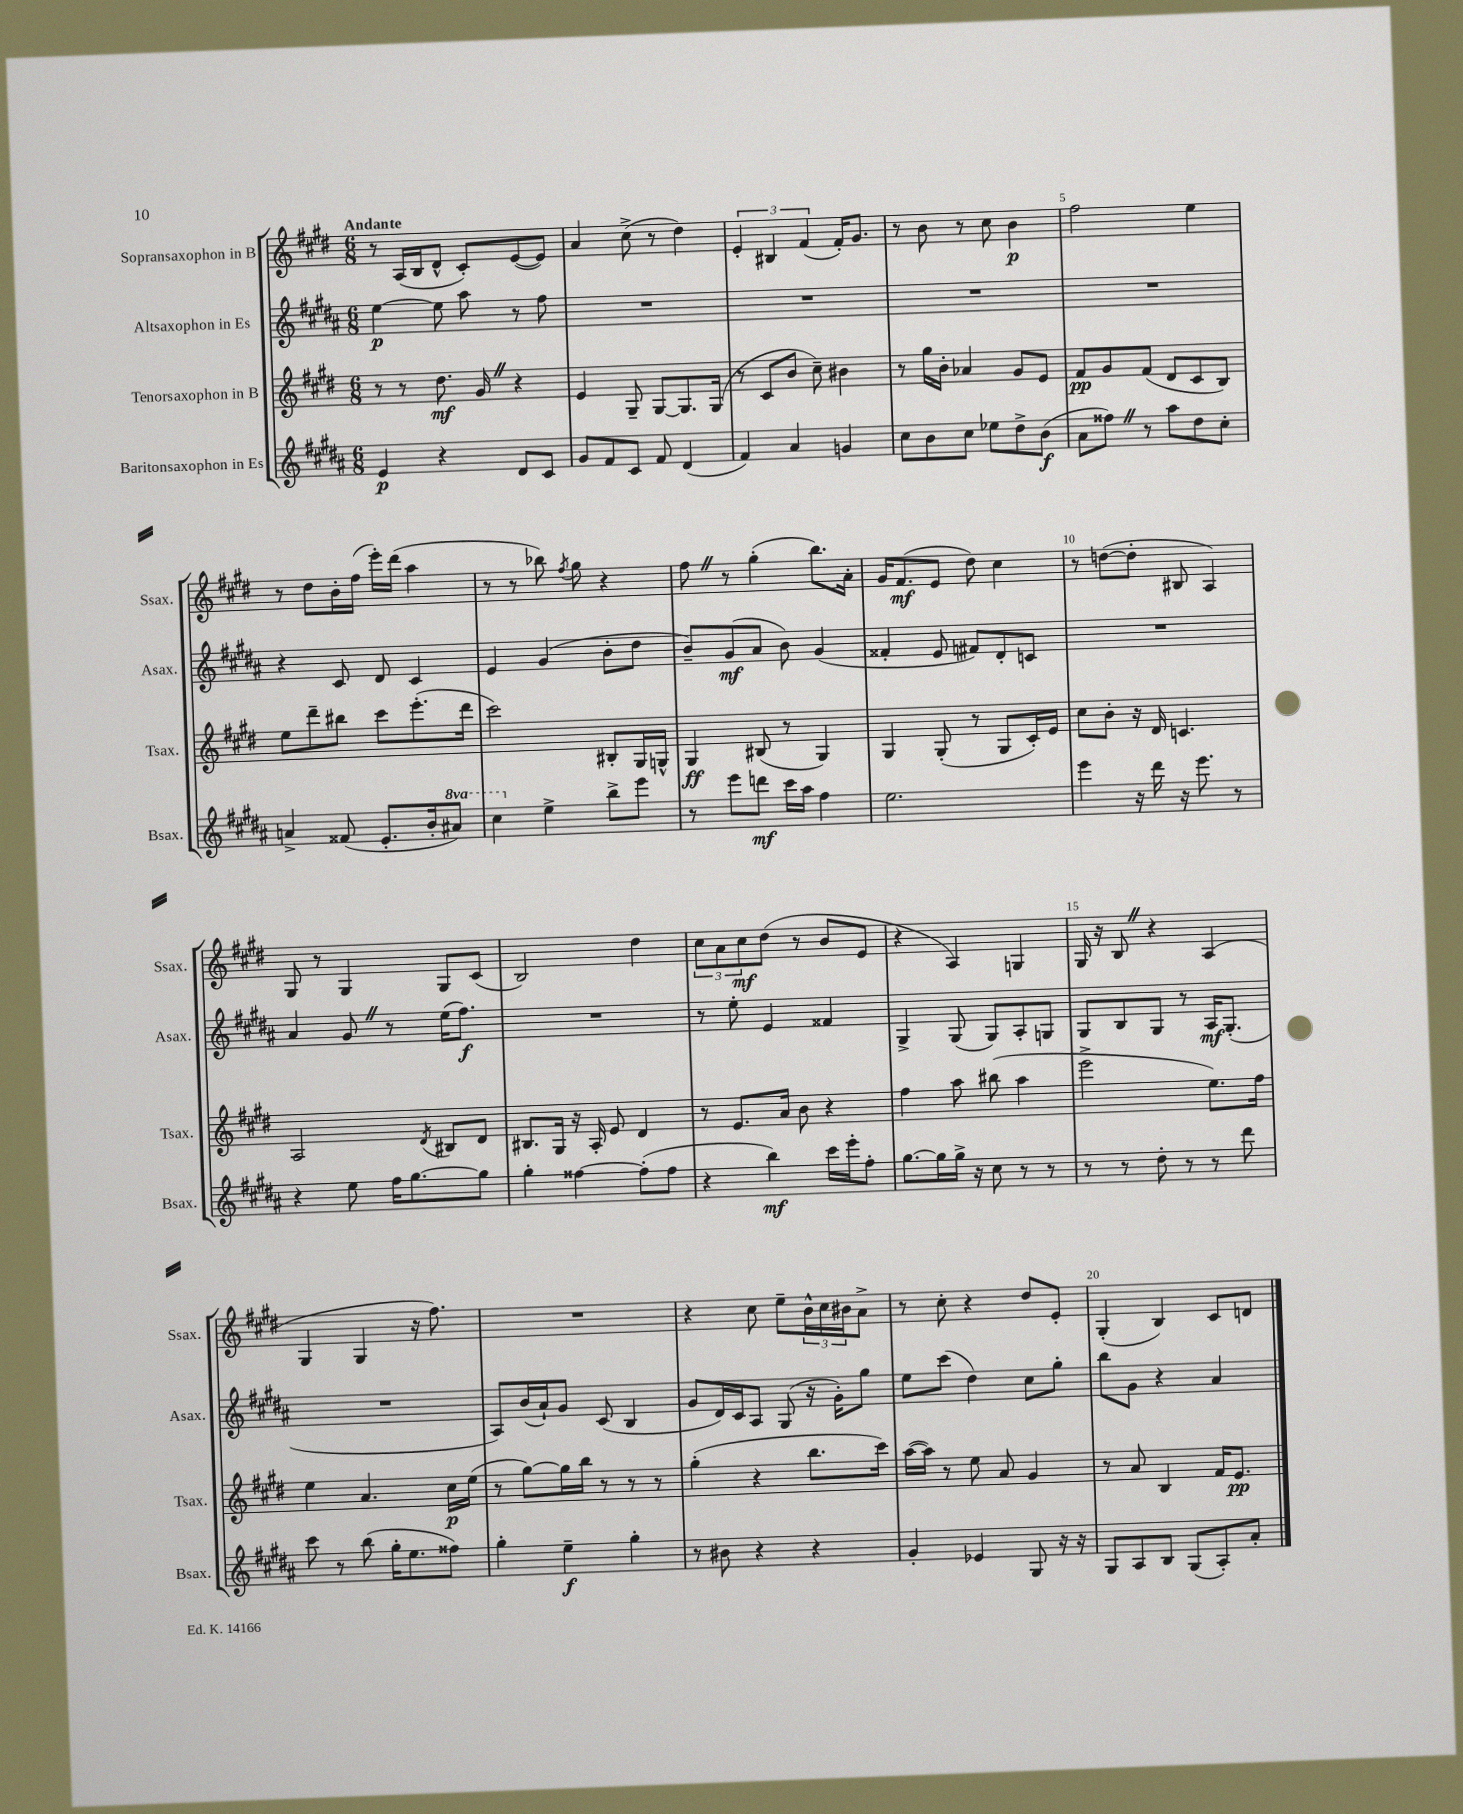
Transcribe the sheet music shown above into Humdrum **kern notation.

**kern	**kern	**kern	**kern
*staff4	*staff3	*staff2	*staff1
*clefG2	*clefG2	*clefG2	*clefG2
*k[f#c#g#d#a#]	*k[f#c#g#d#]	*k[f#c#g#d#a#]	*k[f#c#g#d#]
*M6/8	*M6/8	*M6/8	*M6/8
4e/	8r	[4ee\	8r
.	8r	.	(16A/LL
.	.	.	16B/J
4r	8.dd#\	8ee\]	8d#^^/J
.	.	8aa#\	8c#'/L)
.	16g#/	.	.
8d#/L	4r	8r	([8e/
8c#/J	.	8ff#\	8e/]J)
=	=	=	=
8g#/L	4e/	2.r	4a/
8f#/	.	.	.
8c#/J	8G#~/	.	(8cc#^\
8f#/	[8G#/L	.	8r
(4d#/	8.G#/]	.	4dd#\)
.	(16G#/Jk	.	.
=	=	=	=
4f#/)	8r	2.r	6e'/
.	8c#/L	.	.
.	.	.	6B#/
4a#/	8b/J	.	.
.	.	.	(6f#/
.	8cc#~\)	.	.
4g/	4b#\	.	16f#'/LK)
.	.	.	8.g#/J
=	=	=	=
8cc#\L	8r	2.r	8r
8b\	16gg#\LL	.	8b\
.	16b'\JJ	.	.
8cc#\J	4a-/	.	8r
8ee-\L	.	.	8cc#\
8dd#^\	8g#/L	.	4b\
(8b\J	8e/J	.	.
=	=	=	=
8a#\L	8f#/L	2.r	2ff#\
8ff##\J)	8g#/	.	.
8r	(8f#/J	.	.
8aa#\L	8d#/L	.	.
8dd#\	8c#/	.	4ee\
8cc#'\J	8B/J)	.	.
=	=	=	=
4a^/	8ee\L	4r	8r
.	8ddd#~\	.	8dd#\L
(8f##/	8bb#\J	8c#/	16b'\L
.	.	.	(16ff#\JJ
8.e'/L	8ccc#\L	8d#/	16eee'\LL)
.	.	.	(16ddd#\JJ
.	(8.eee'\	4c#/	4aa\
16b'/k	.	.	.
8aa#/J)	.	.	.
.	16ddd#\Jk	.	.
=	=	=	=
4ccc#\	2ccc#\)	4e/	8r
.	.	.	8r
4ee^\	.	(4g#/	8bb-\)
.	.	.	8qff#/
.	.	.	8gg#\
8bb^\L	8B#'/L	8b'\L	4r
8eee\J	16G#/L	8dd#\J	.
.	16G^^/JJ	.	.
=	=	=	=
8r	4G#/	8b~/L)	8ff#\
8eee\L	.	(8g#/	8r
8ddd\J	(8B#/	8a#/J	(4gg#'\
16ccc#\LL	8r	8b\)	.
16aa#\JJ	.	.	.
4ff#\	4G#/)	(4g#/	8.bb\L)
.	.	.	16a'\Jk
=	=	=	=
2.ee\	4G#/	4f##'/	16g#/LK
.	.	.	(8.f#/
.	(8G#'/	8e/	8e/J
.	8r	8f#/L)	8dd#\)
.	8G#/L	8d#'/	4cc#\
.	16c#'/L)	8c/J	.
.	16e/JJ	.	.
=	=	=	=
4eee\	8cc#\L	2.r	8r
.	8b'\J	.	([8dd\L
16r	16r	.	8dd'\]J
16ddd#\	16d#/	.	.
16r	4.c/	.	8B#/
8.eee\	.	.	.
.	.	.	4A/)
8r	.	.	.
=	=	=	=
4r	2A/	4a#/	8G#/
.	.	.	8r
8ee\	.	8g#/	4G#/
16ff#\LK	.	8r	.
[8.gg#\	.	.	.
.	8qd#/	.	.
.	8B#/L	(16ee\LK	8G#/L
.	.	8.ff#\J)	.
8gg#\]J	8d#/J	.	(8c#/J
=	=	=	=
4gg#'\	8.B#/L	2.r	2B/)
.	16G#/Jk	.	.
[4ff##\	16r	.	.
.	16A'/	.	.
.	8e/	.	.
(8ff##'\]L	4d#/	.	4dd#\
8ff##\J	.	.	.
=	=	=	=
4r	8r	8r	12cc#\L
.	.	.	12a\
.	8.e/L	8ee'\	.
.	.	.	12cc#\
4bb\)	.	4e/	(8dd#\J
.	16a/Jk	.	.
.	8b\	.	8r
16ccc#\LL	4r	4f##/	8b/L
16eee'\J	.	.	.
8ff#'\J	.	.	8e/J
=	=	=	=
[8.gg#\L	4ff#\	4G#^/	4r
16gg#\]L	.	.	.
16gg#^\JJ	8aa\	(8G#/	4A/)
16r	.	.	.
8cc#\	(8bb#\	8G#/L)	.
8r	4aa\	8A#'/	4G/
8r	.	8G/J	.
=	=	=	=
8r	2eee^\	8G#/L	16G#/
.	.	.	16r
8r	.	8B/	8B/
8dd#'\	.	8G#/J	4r
8r	.	8r	.
8r	8.ee\L)	16A#/LK	(4A/
.	.	(8.G#'/J	.
8ddd#\	.	.	.
.	16ff#\Jk	.	.
=	=	=	=
8ccc#\	4ee\	2.r	4G#/
8r	.	.	.
(8bb\	4.a/	.	4G#/
16gg#'\LK	.	.	.
8.ee\	.	.	.
.	.	.	16r
.	.	.	8.ff#\)
8ff##\J)	16cc#\LL	.	.
.	(16ee\JJ	.	.
=	=	=	=
4gg#'\	8r	8A#/L)	2.r
.	[8gg#\L)	(16b/L	.
.	.	16a#`/J)	.
4ee~\	16gg#\]L	8g#/J	.
.	16bb\JJ	.	.
.	8r	(8c#/	.
4gg#'\	8r	4B/	.
.	8r	.	.
=	=	=	=
8r	(4gg#'\	8g#/L	4r
8b#\	.	16d#/L)	.
.	.	16c#/J	.
4r	4r	8A#/J	8cc#\
.	.	(8G#/	8ee~\L
4r	8.bb\L	16r	24b^^\L
.	.	.	24cc#\
.	.	16g#'\LK)	.
.	.	.	24b#\J
.	.	8gg#\J	8a^\J
.	16ccc#\Jk)	.	.
=	=	=	=
4g#'/	([16aa\LL	8ee\L	8r
.	16aa\]JJ)	.	.
.	8r	(8ccc#\J	8cc#'\
4e-/	8ee\	4dd#\)	4r
.	8a/	.	.
8G#/	4g#/	8cc#\L	8dd#/L
16r	.	8gg#'\J	8e'/J
16r	.	.	.
=	=	=	=
8G#/L	8r	8bb\L	(4G#'/
8A#/	8a/	8g#\J	.
8B/J	4B/	4r	4B/)
(8G#/L	.	.	.
8A#'/)	16f#/LK	4a#/	8c#/L
.	8.e/J	.	.
8a#'/J	.	.	8d/J
==	==	==	==
*-	*-	*-	*-
